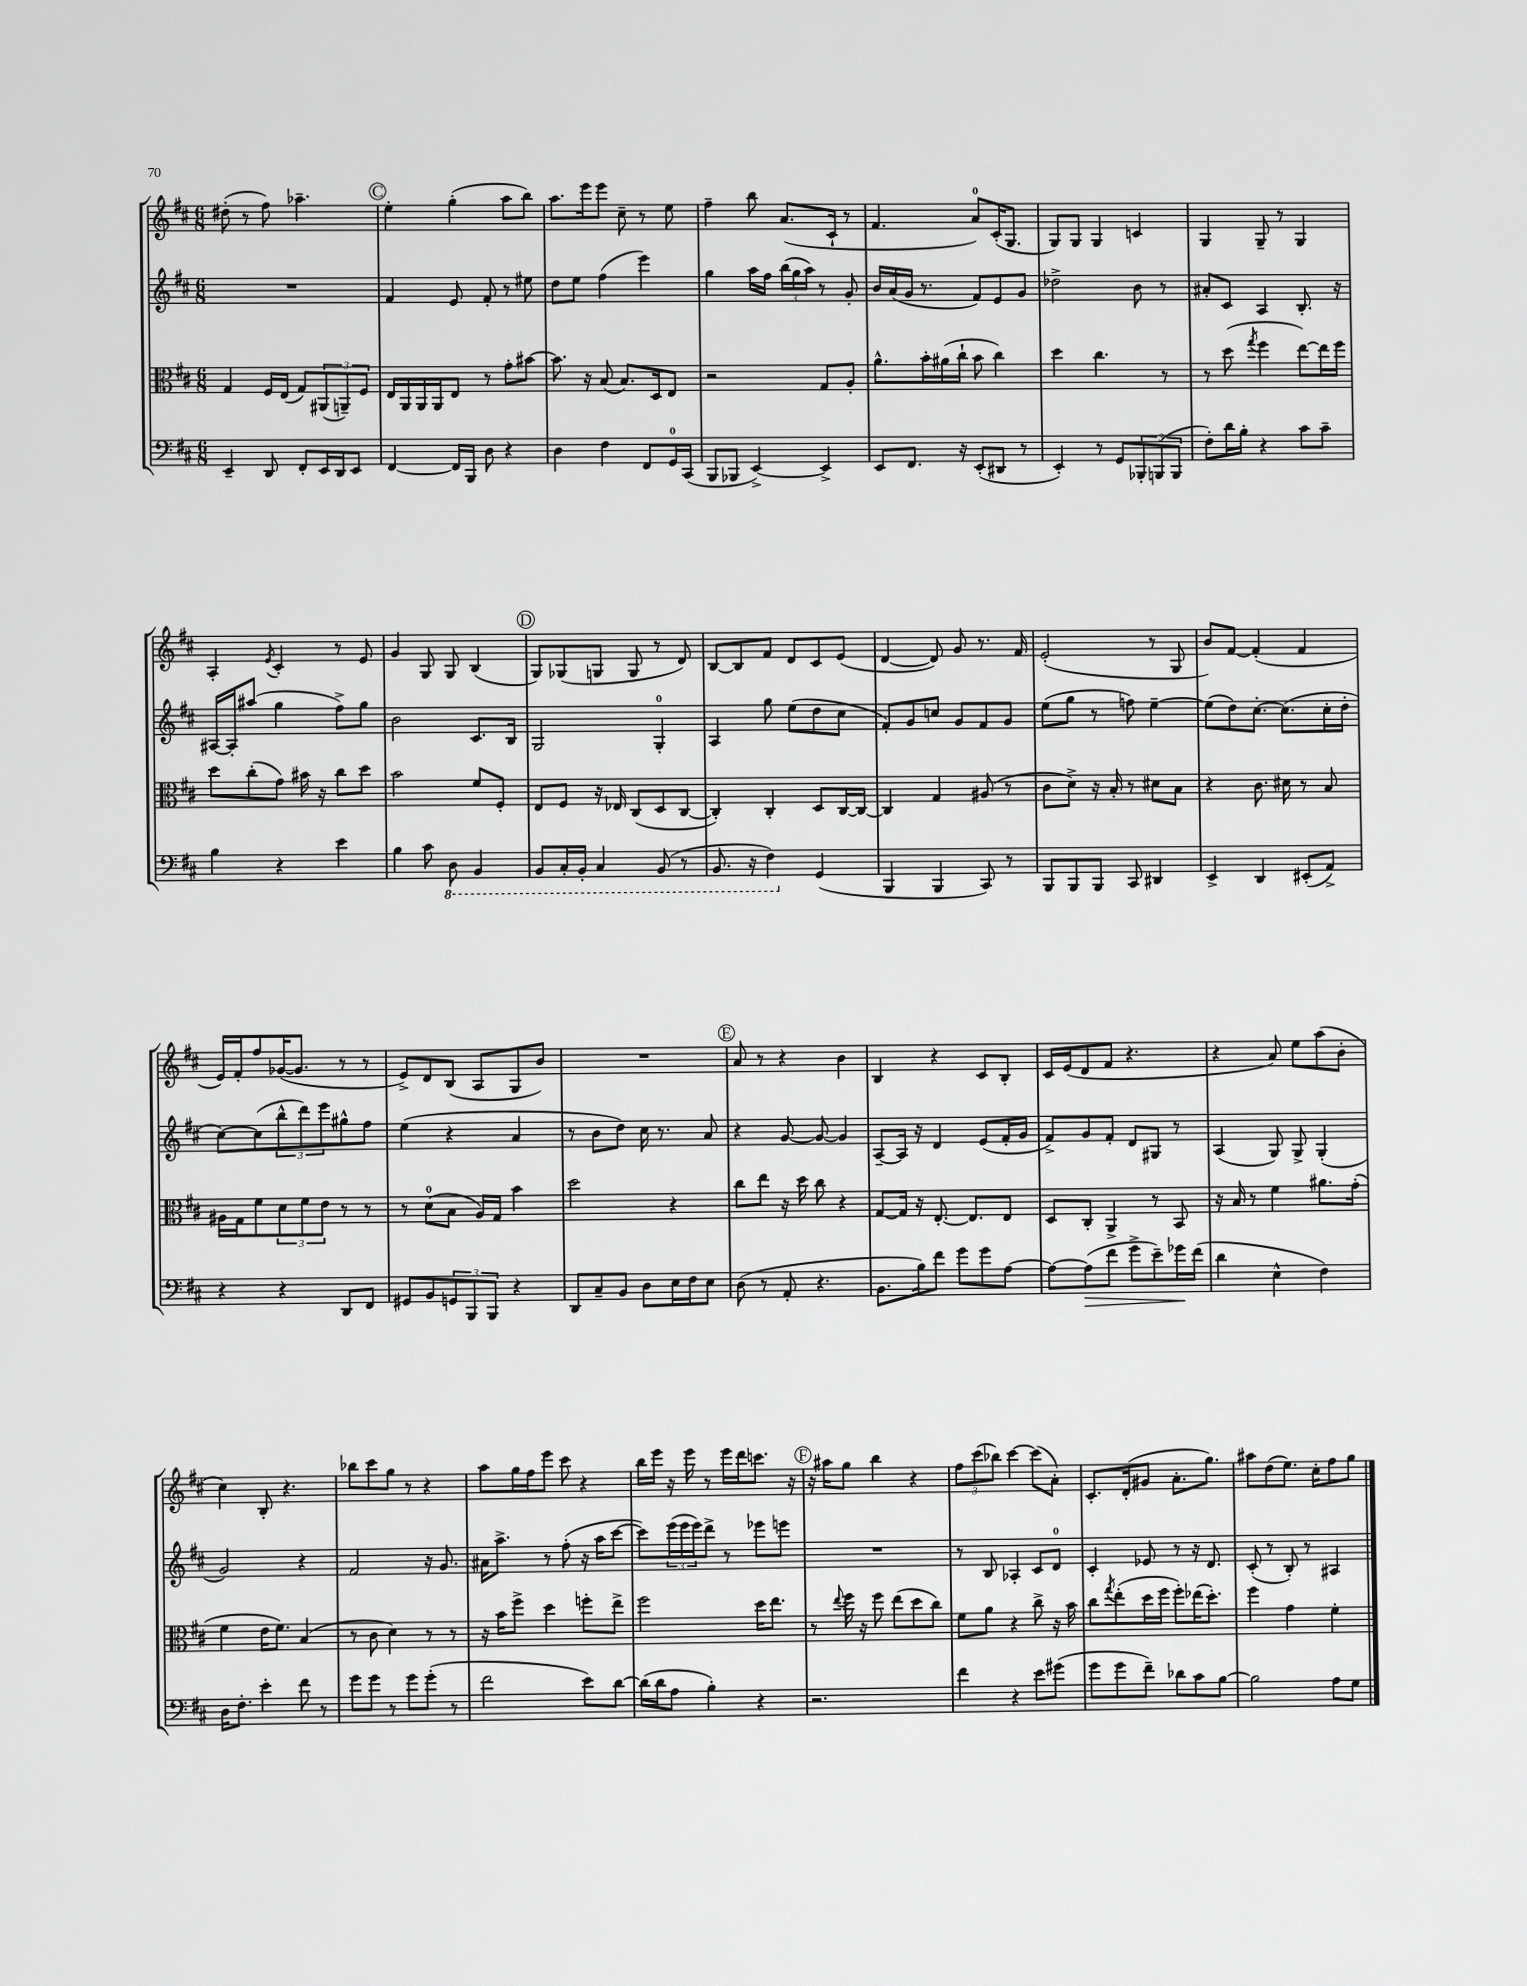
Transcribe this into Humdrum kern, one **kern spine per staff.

**kern	**kern	**kern	**kern
*staff4	*staff3	*staff2	*staff1
*clefF4	*clefC3	*clefG2	*clefG2
*k[f#c#]	*k[f#c#]	*k[f#c#]	*k[f#c#]
*M6/8	*M6/8	*M6/8	*M6/8
4EE~	4G	2.r	(8dd#'
.	.	.	8r
8DD	16F#	.	8ff#)
.	(16E	.	.
8FF#'	8G)	.	4.aa-~
16EE	(12AA#	.	.
16DD	.	.	.
.	12AA~)	.	.
8EE	.	.	.
.	12F#	.	.
=	=	=	=
[4FF#	16E	4f#	4ee'
.	16AA	.	.
.	16AA	.	.
.	16AA	.	.
16FF#]	8E	8e	(4gg'
16BBB	.	.	.
8D	8r	8f#'	.
4r	8g'	8r	8aa
.	[8b#	8ee#	8bb)
=	=	=	=
4D	8.b#]	8dd	8.aa
.	.	8ee	.
.	16r	.	16eee
4F#	(8B	(4ff#	8eee
.	8.B)	.	8cc#~
8FF#	.	4eee)	8r
.	16D	.	.
16GG	8E	.	8ee
(16CC#	.	.	.
=	=	=	=
8BBB	2r	4gg	4ff#~
8BBB-	.	.	.
[4EE^)	.	16aa	8bb
.	.	16ff#	.
.	.	(24bb	(8.a
.	.	24gg	.
.	.	24aa)	.
4EE^]	8G	8r	.
.	.	.	16c#`
.	8A'	8g'	8r
=	=	=	=
8EE	8.a^^	16b	4.f#
.	.	(16a	.
8.FF#	.	16g	.
.	16b'	8.r	.
.	(16a#	.	.
16r	16cc#`	.	.
(8EE'	8b	8f#)	8a)
8DD#	4cc#)	8e	(16c#'
.	.	.	8.G
8r	.	8g	.
=	=	=	=
4EE')	4dd	2dd-^	8G)
.	.	.	8G
8r	4.cc#	.	4G
8GG	.	.	.
12BBB-'	.	8b	4c
(12BBB	.	.	.
.	8r	8r	.
12BBB	.	.	.
=	=	=	=
8F#')	8r	8a#'	4G
16d	(8dd	8c#	.
16B'	.	.	.
.	8qgg	.	.
4r	4ff#	4A	8G~
.	.	.	8r
8c#	[8ee)	8.B'	4G
8c#~	16ee]	.	.
.	16ff#	16r	.
=	=	=	=
4B	8dd	[16A#	4A'
.	.	16A#']	.
.	(8cc#'	(8aa#	.
.	.	.	8qe
4r	8g)	4gg	4c#'
.	16b#	.	.
.	16r	.	.
4e	8cc#	8ff#^)	8r
.	8dd	8gg	8e
=	=	=	=
4B	2b	2b	4g
8c#	.	.	8G
8DD	.	.	8G
4BBB	8f#	8.c#	(4B
.	8F#'	.	.
.	.	16B	.
=	=	=	=
8BBB	8E	2G	8G)
16CC#'	8F#	.	(8G-
16BBB'	.	.	.
4CC#	16r	.	8G
.	16E-	.	.
.	(8C#	.	8G
(8BBB	8D	4G'	8r
8r	[8C#	.	8d)
=	=	=	=
8.BBB	4C#'])	4A	[8B
.	.	.	8B]
16r	.	.	.
4FF#)	4C#'	8gg	8f#
.	.	(8ee	8d
(4GG	8D	8dd	8c#
.	[16C#	8cc#	(8e
.	16C#_	.	.
=	=	=	=
4BBB	4C#]	8f#')	[4d
.	.	8g	.
4BBB	4G	8cc	8d])
.	.	8g	8g
8CC#)	(8A#	8f#	8.r
8r	8r	8g	.
.	.	.	16f#
=	=	=	=
8BBB	8c#	(8ee	(2e'
8BBB	8d^)	8gg	.
8BBB	16r	8r	.
.	16B'	.	.
8CC#	8r	8ff)	.
4DD#	8d#	[4ee~	8r
.	8B	.	8G
=	=	=	=
4EE^	4r	(8ee]	8b)
.	.	8dd)	[8f#
4DD	8.c#	[8.cc#'	(4f#']
.	16d#	(8.cc#]	.
(8EE#'	8r	.	4f#
8AA^)	8B	16cc#'	.
.	.	16dd'	.
=	=	=	=
4r	16A#	[8cc#)	16e)
.	16G	.	16f#'
.	8f#	(8cc#]	8ff#
4r	12d	12bb^^	([16g-
.	.	.	8.g-]
.	12f#	12ddd)	.
.	12e	12eee	.
8DD	8r	8gg#^^	8r
8FF#	8r	8ff#	8r
=	=	=	=
8GG#	8r	(4ee	8e^)
8BB	(8d	.	8d
12GG	8B	4r	(8B
12BBB	.	.	.
.	16A)	.	8A
12BBB	.	.	.
.	16G	.	.
4r	4b	4a	8G
.	.	.	8b)
=	=	=	=
8DD	2dd	8r	2.r
8C#~	.	8b	.
8BB	.	8dd)	.
8D	.	16cc#	.
.	.	8.r	.
16E	4r	.	.
16F#	.	.	.
8E	.	8a	.
=	=	=	=
(8D	8cc#	4r	8a
8r	8ee	.	8r
8AA'	16r	[8g	4r
.	16dd	.	.
4.r	8cc#	8g_	.
.	4r	4g]	4b
=	=	=	=
8.BB	[8G	[8A~	4B
.	16G]	16A]	.
16B)	16r	16r	.
8f#	[8.E'	4d	4r
8g	.	.	.
.	8.E]	.	.
8g	.	(8e	8c#
[8A	8E	16f#'	8B'
.	.	16g	.
=	=	=	=
8A_	8D	8f#^)	16c#
.	.	.	(16e
(8A]	8C#'	8g	8d
8f#	4AA^	8f#'	8f#
8g^	.	8d	4.r
8e~)	8r	8G#	.
16g-	8BB	8r	.
(16f#	.	.	.
=	=	=	=
4d	16r	(4A	4r
.	16B	.	.
.	8r	.	.
4E^^	4f#	8G)	8a)
.	.	8G^	8ee
4F#)	8.a#	(4G'	(8aa
.	.	.	8b'
.	(16g'	.	.
=	=	=	=
16D	4f#	2g)	4cc#)
8.F#'	.	.	.
4e'	16e	.	8B'
.	8.f#)	.	.
.	.	.	4.r
8f#	(4B	4r	.
8r	.	.	.
=	=	=	=
8g	8r	2f#	8bb-
8g	8c#	.	8ccc#
8r	4d)	.	8gg
8g	.	.	8r
(8g'	8r	16r	4r
.	.	8.g	.
8r	8r	.	.
=	=	=	=
2f#	16r	16a#	8aa
.	16b	8.aa^	.
.	8ff#^	.	16gg
.	.	.	16ff#
.	4dd	8r	8eee
.	.	(8ff#'	8ccc#
8e)	8ff'	16r	4r
.	.	16aa	.
[8d	8ee^	[8ccc#	.
=	=	=	=
(16d]	2ff#	8ccc#])	16bb
16d	.	.	16eee
8A	.	(24eee	16r
.	.	24eee	.
.	.	.	16eee
.	.	24eee)	.
4B')	.	8ddd^	8r
.	.	8r	16eee
.	.	.	16ddd
4r	16dd	8eee-	8.ccc
.	8.ee	.	.
.	.	8eee	.
.	.	.	16r
=	=	=	=
2.r	8r	2.r	16r
.	.	.	16aa#
.	8qqee	.	.
.	16ff#	.	8gg
.	16r	.	.
.	8ff#	.	4bb
.	(8ee	.	.
.	8dd	.	4r
.	8cc#)	.	.
=	=	=	=
4f#	8f#	8r	12ff#
.	.	.	(12ccc#
.	8a	8B	.
.	.	.	12bb-)
4r	4r	4A-'	[4ccc#
8e	8cc#^	8c#	(8ccc#]
(8g#	16r	8d	8a')
.	16b	.	.
=	=	=	=
8g	8cc#	4c#'	8.c#'
.	8qgg	.	.
8g	(8ee'	.	.
.	.	.	(16d'
8f#~)	16dd	8e-	8g#
.	16ff#	.	.
8d-	8ff#')	8r	8.a'
8c#	(16ee-	16r	.
.	8.dd')	8.d	8.gg)
[8B	.	.	.
=	=	=	=
2B]	4ff#	(8c#'	8aa#
.	.	8r	(8dd
.	4g	8B')	8.ee)
.	.	8r	.
.	.	.	16cc#'
8A	4f#'	4A#	8ff#
8G	.	.	8gg
==	==	==	==
*-	*-	*-	*-
